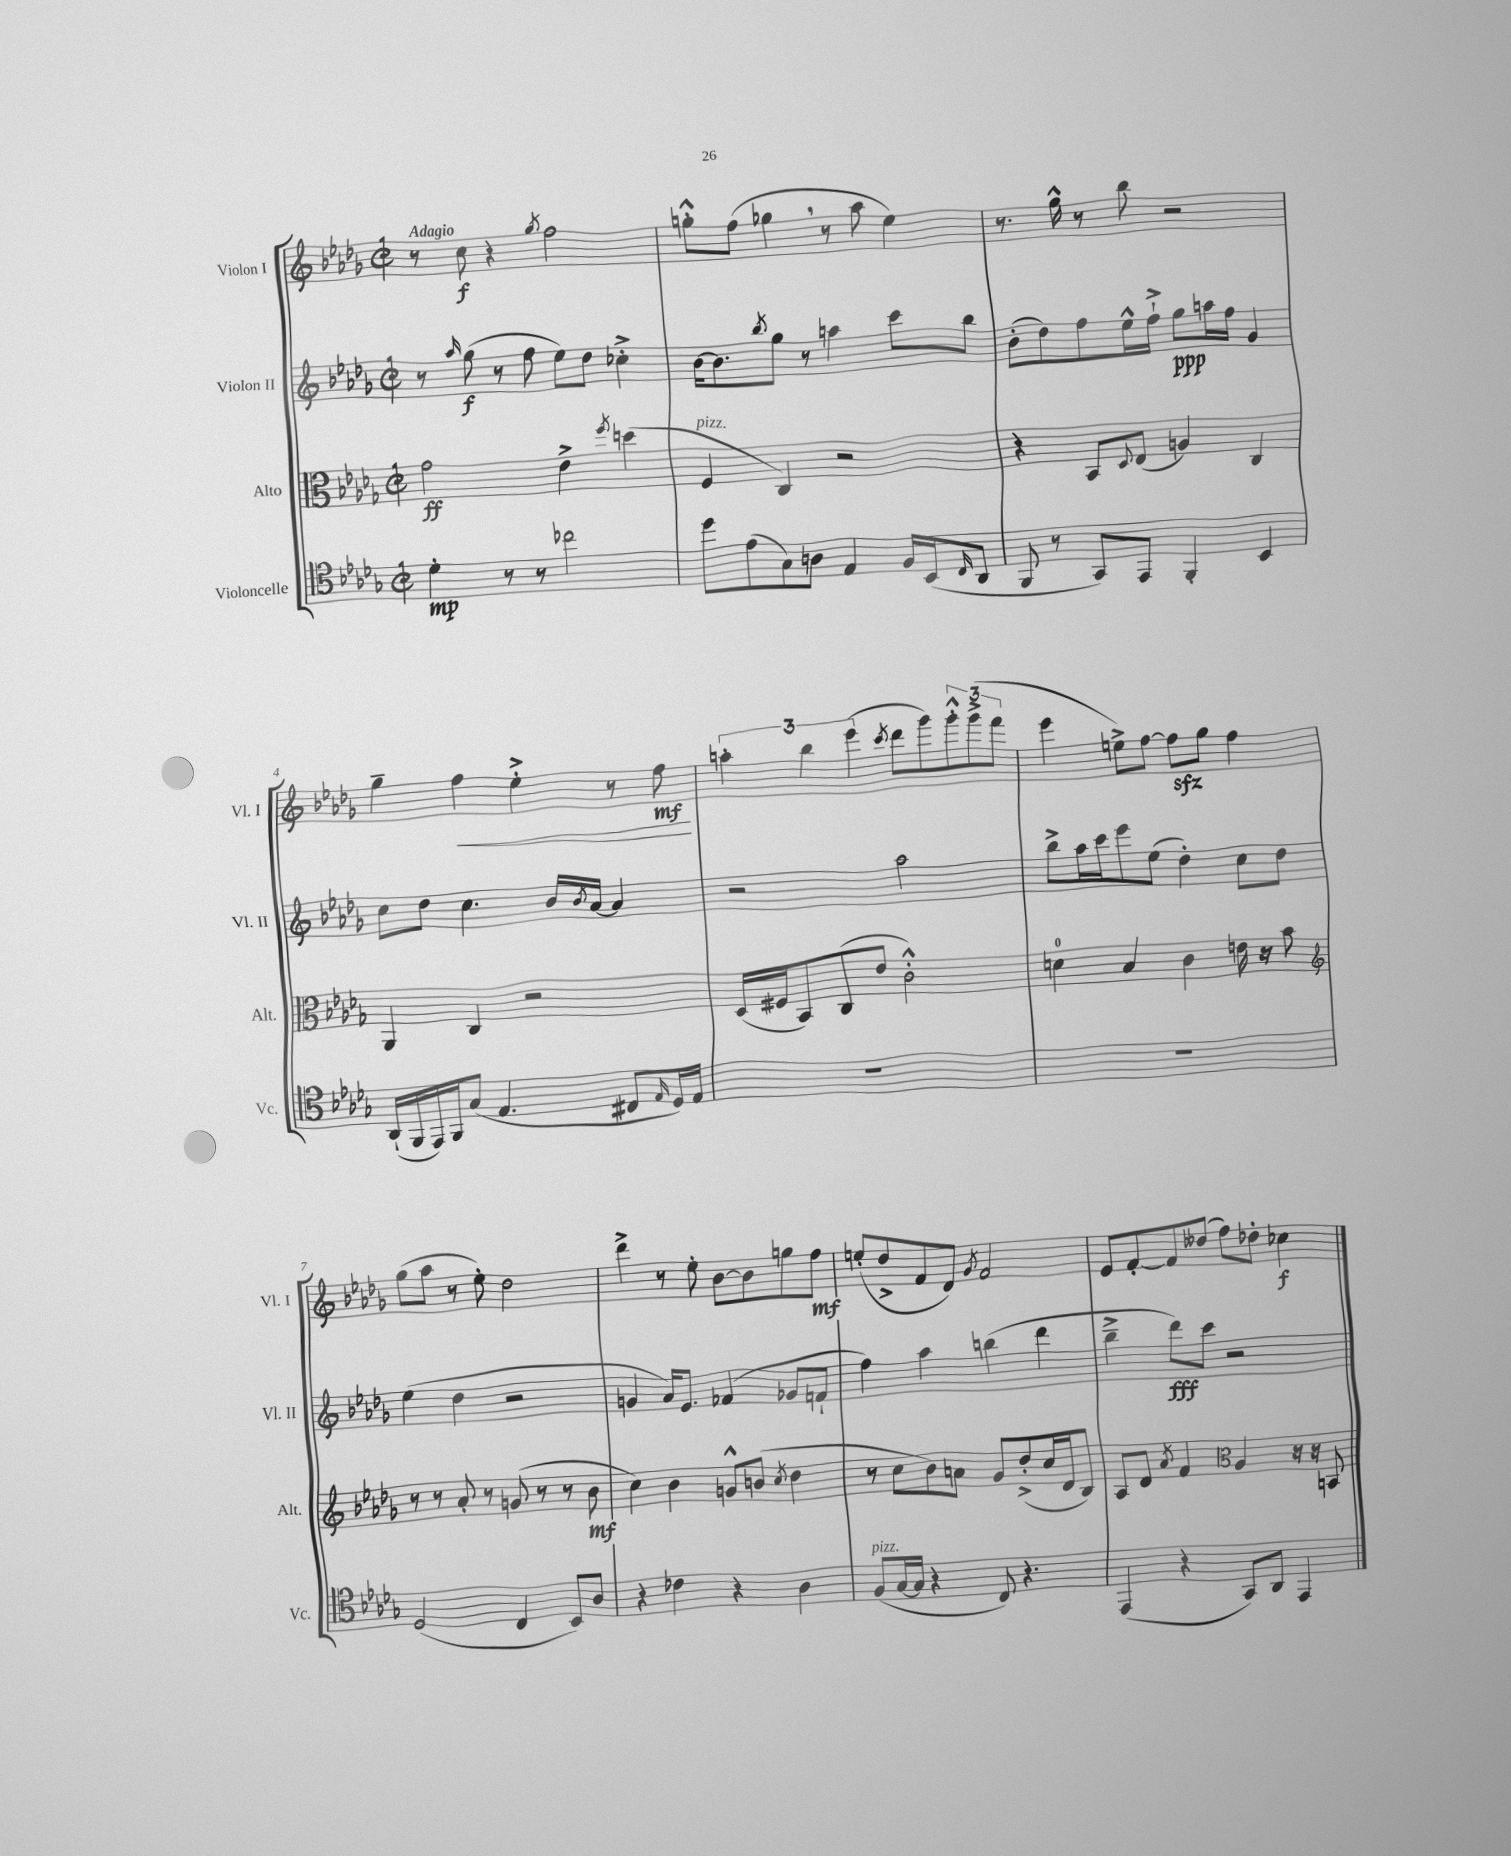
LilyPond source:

<<
\new StaffGroup <<
\new Staff = "s0" \with { instrumentName = "Violon I" shortInstrumentName = "Vl. I" } {
    \clef treble \key des \major \defaultTimeSignature \time 2/2 \tempo "Adagio"
    r8 c''8\f r4 \acciaccatura { ges''8 } f''2 |
    g''8-.-^ f''8( ges''4 \breathe r8 aes''8 ees''4) |
    r8. ges''16-^ r8 bes''8 r2 |
    ges''4-- f''4\< ees''4-.-> r8 f''8\mf\! |
    \tuplet 3/2 { a''4-. bes''4 ees'''4( } \acciaccatura { c'''8 } des'''8 ges'''8) \tuplet 3/2 { ges'''8-.-^ ges'''8->( f'''8 } |
    ees'''4 e''8->) f''8~ f''8\sfz ges''8 f''4 |
    ges''8( aes''8 r8 ees''8-.) des''2 |
    des'''4-> r8 ees''8-. bes'8~ bes'8 g''8 f''8\mf |
    e''8-.( des''8-> f'8 des'8) \acciaccatura { ges'8 } f'2 |
    ees'8 f'8~-. f'8 deses''8( f''8) des''8-. ces''4\f \bar "|." |
}
\new Staff = "s1" \with { instrumentName = "Violon II" shortInstrumentName = "Vl. II" } {
    \clef treble \key des \major \defaultTimeSignature \time 2/2
    r8 \grace { aes''16 } ges''8\f( r8 f''8 ees''8) des''8 ces''4-.-> |
    bes'16~ bes'8. \acciaccatura { bes''8 } ges''8 r8 a''4 c'''8 bes''8 |
    bes'8-.( des''8) f''8 ees''16-^ f''16-!-> ges''8\ppp a''16 f''16 ges'4 |
    c''8 des''8 c''4. bes'16 \acciaccatura { bes'8 } aes'16~ aes'4 |
    r2 aes''2 |
    bes''8-> aes''16 c'''16 ees'''8 ees''8( des''4-.) c''8 des''8 |
    ees''4( des''4 r2 |
    g'4 aes'16) ees'8. fes'4( ges'8 f'8-! |
    f''4) aes''4 b''4( des'''4 |
    bes''4---> des'''8\fff) c'''8 r2 \bar "|." |
}
\new Staff = "s2" \with { instrumentName = "Alto" shortInstrumentName = "Alt." } {
    \clef alto \key des \major \defaultTimeSignature \time 2/2
    ges'2\ff ees'4-> \acciaccatura { f''8 } d''4( |
    f4^\markup { \italic "pizz." } c4) r2 |
    r4 bes,8 \appoggiatura { des8 } ees8( a4) c4 |
    aes,4 c4 r2 |
    des16( fis16 bes,8) c8( ees'8 c'2-.-^) |
    d'4-0 bes4 c'4 e'16 r16 bes'8 |
    \clef treble r8 r8 aes'8-. r8 g'8( r8 r8 bes'8\mf |
    c''4) bes'4 g'8-^ b'8( \acciaccatura { c''8 } des''4 |
    r8 c''8 bes'8) a'8 ges'8 des''8-.->( c''16 des'16 bes8) |
    aes8 des'8 \acciaccatura { aes'8 } f'4 \clef alto aes4 r16 r16 b,8 \bar "|." |
}
\new Staff = "s3" \with { instrumentName = "Violoncelle" shortInstrumentName = "Vc." } {
    \clef tenor \key des \major \defaultTimeSignature \time 2/2
    des'4-.\mp r8 r8 ces''2 |
    des''8 ees'8( ges8) a8 ees4 f16 bes,16( \grace { c16 } aes,8 |
    f,8 r8 ges,8) ees,8 f,4-. bes,4 |
    aes,16-!( f,16 ees,16) f,16 ges8( ees4. cis8 \grace { ees16 } des16) ees16 |
    R1 |
    R1 |
    des2( c4 bes,8) aes8 |
    r4 ces'4 r4 aes4 |
    f8^\markup { \italic "pizz." }( ges16~ ges16 r4 c8) r4. |
    ees,4( r4 ges,8) aes,8 ees,4 \bar "|." |
}
>>
>>
